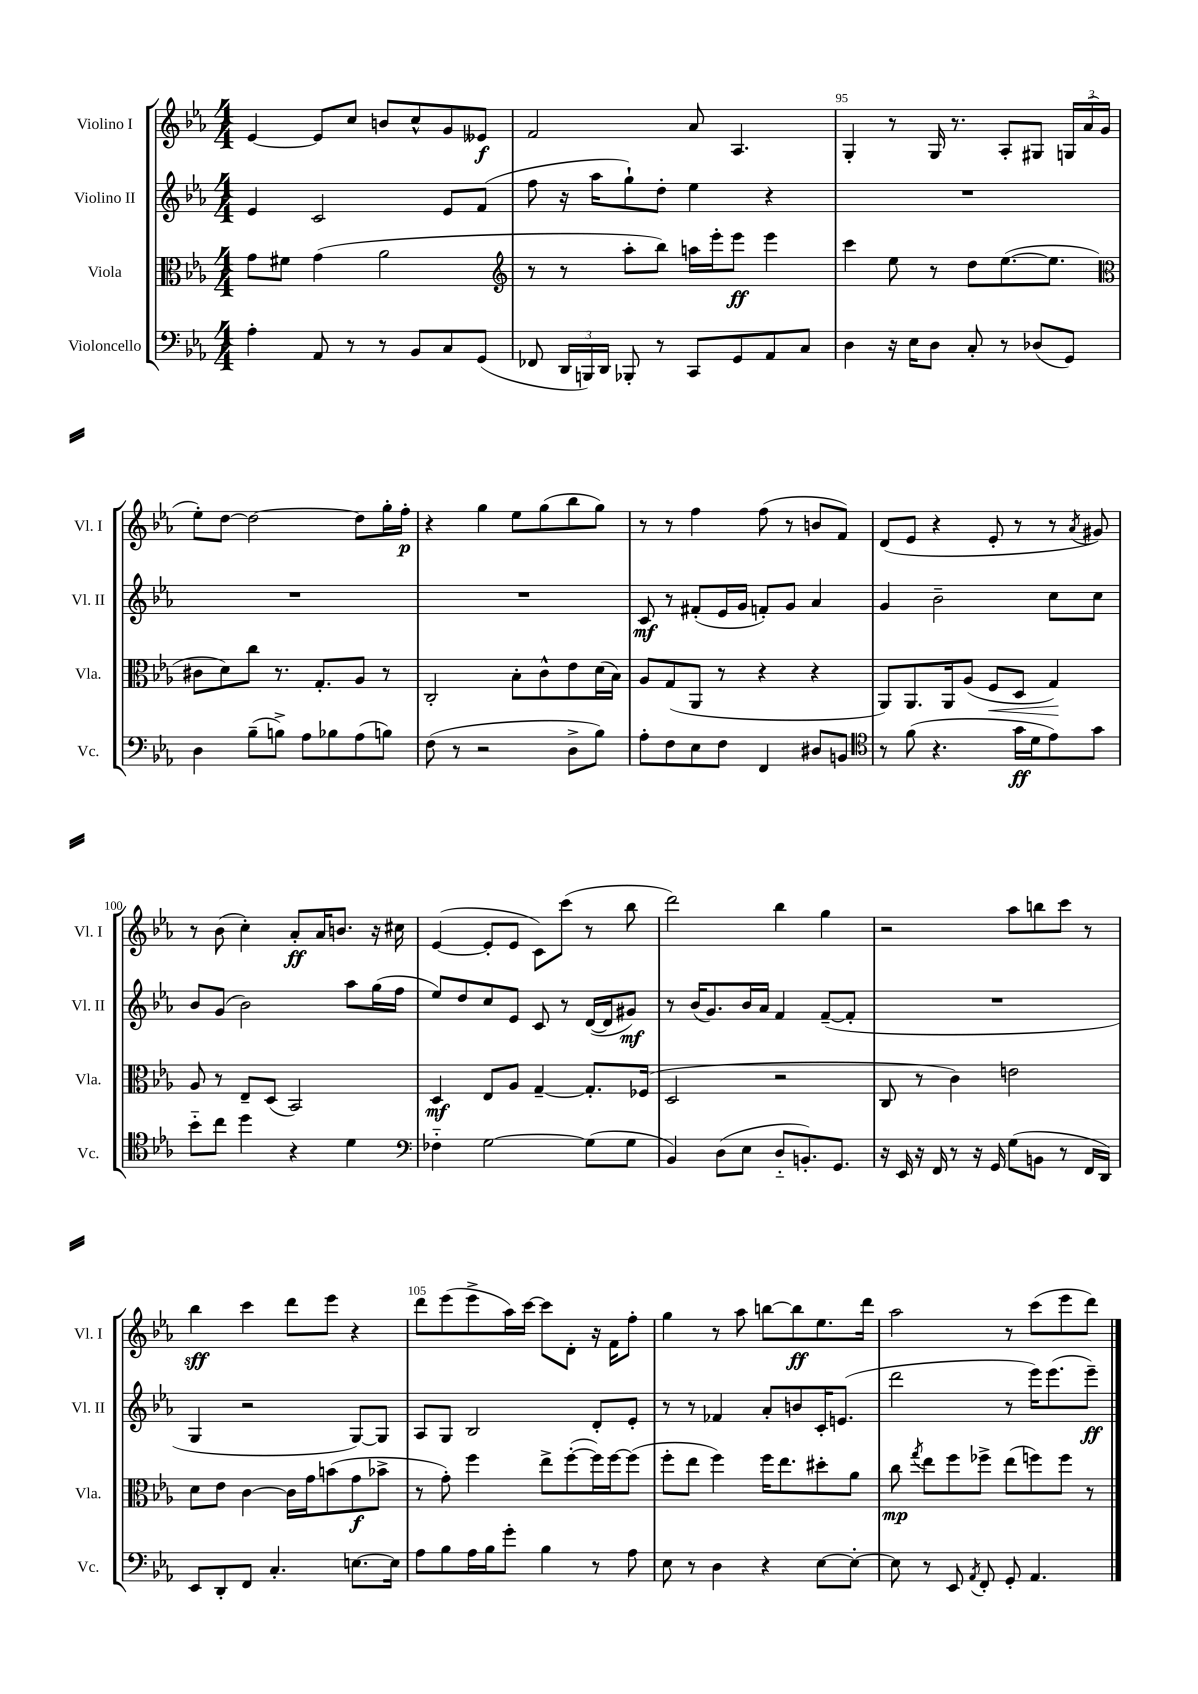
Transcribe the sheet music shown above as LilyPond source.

<<
\new StaffGroup <<
\new Staff = "s0" \with { instrumentName = "Violino I" shortInstrumentName = "Vl. I" } {
    \clef treble \key ees \major \numericTimeSignature \time 4/4
    \autoBeamOff ees'4~ ees'8[ c''8] b'8[ c''8-^ g'8 eeses'8]\f |
    f'2 aes'8 aes4. |
    g4-. r8 g16 r8. aes8[-. gis8] \tuplet 3/2 { g16[ aes'16( g'16] } |
    ees''8[-.) d''8]~ d''2~ d''8[ g''16-. f''16]-.\p |
    r4 g''4 ees''8[ g''8( bes''8 g''8]) |
    r8 r8 f''4 f''8( r8 b'8[ f'8]) |
    d'8[( ees'8] r4 ees'8-. r8 r8 \acciaccatura { aes'8 } gis'8) |
    r8 bes'8( c''4-.) aes'8[-.\ff aes'16 b'8.] r16 cis''16 |
    ees'4~( ees'8[-. ees'8] c'8[) c'''8]( r8 bes''8 |
    d'''2) bes''4 g''4 |
    r2 aes''8[ b''8 c'''8] r8 |
    bes''4\sff c'''4 d'''8[ ees'''8] r4 |
    d'''8[ ees'''8( ees'''8-> aes''16) c'''16]~ c'''8[ d'8]-. r16 f'16[ f''8]-. |
    g''4 r8 aes''8 b''8[~ b''8\ff ees''8. d'''16] |
    aes''2 r8 c'''8[( ees'''8 d'''8]) \bar "|." |
}
\new Staff = "s1" \with { instrumentName = "Violino II" shortInstrumentName = "Vl. II" } {
    \clef treble \key ees \major \numericTimeSignature \time 4/4
    \autoBeamOff ees'4 c'2 ees'8[ f'8]( |
    f''8 r16 aes''16[ g''8-!) d''8]-. ees''4 r4 |
    R1 |
    R1 |
    R1 |
    c'8\mf r8 fis'8[-.( ees'16 g'16] f'8[-.) g'8] aes'4 |
    g'4 bes'2-- c''8[ c''8] |
    bes'8[ g'8]( bes'2) aes''8[ g''16( f''16] |
    ees''8[) d''8 c''8 ees'8] c'8 r8 d'16[~( d'16 gis'8]\mf) |
    r8 bes'16[( g'8.) bes'16 aes'16] f'4 f'8[~--( f'8]-. |
    R1 |
    g4 r2 g8[~) g8] |
    aes8[ g8] bes2 d'8[-. ees'8]-. |
    r8 r8 fes'4 aes'8[-. b'8 c'16-. e'8.]( |
    d'''2 r8 ees'''16[) ees'''8.( ees'''8]--\ff) \bar "|." |
}
\new Staff = "s2" \with { instrumentName = "Viola" shortInstrumentName = "Vla." } {
    \clef alto \key ees \major \numericTimeSignature \time 4/4
    \autoBeamOff g'8[ fis'8] g'4( aes'2 |
    \clef treble r8 r8 aes''8[-. bes''8]) a''16[ ees'''16-. ees'''8]\ff ees'''4 |
    c'''4 ees''8 r8 d''8[ ees''8.~( ees''8.] |
    \clef alto cis'8[ d'8) c''8] r8. g8.[-. aes8] r8 |
    c2-. bes8[-. c'8-^ ees'8 d'16( bes16]) |
    aes8[ g8( aes,8] r8 r4 r4 |
    aes,8[) aes,8. aes,16 aes8]( f8[\< d8] g4\!) |
    aes8 r8 ees8[-- d8]( bes,2) |
    d4\mf ees8[ aes8] g4~-- g8.[-. fes16]( |
    d2 r2 |
    c8 r8 c'4) e'2 |
    d'8[ ees'8] c'4~ c'16[ g'16 b'8( g'8\f bes'8]-> |
    r8 g'8-.) f''4 ees''8[-> f''8~-.( f''16) f''16~ f''8]( |
    f''8[-. ees''8] f''4) f''16[ ees''8. dis''8-. aes'8] |
    c''8\mp \acciaccatura { g''8 } ees''8[ f''8 fes''8]-> ees''8[( f''8) f''8] r8 \bar "|." |
}
\new Staff = "s3" \with { instrumentName = "Violoncello" shortInstrumentName = "Vc." } {
    \clef bass \key ees \major \numericTimeSignature \time 4/4
    \autoBeamOff aes4-. aes,8 r8 r8 bes,8[ c8 g,8]( |
    fes,8 \tuplet 3/2 { d,16[ b,,16) d,16] } bes,,8-. r8 c,8[ g,8 aes,8 c8] |
    d4 r16 ees16[ d8] c8-. r8 des8[( g,8]) |
    d4 bes8[--( b8]->) aes8[ bes8 aes8( b8]) |
    f8( r8 r2 d8[-> bes8]) |
    aes8[-. f8 ees8 f8] f,4 dis8[ b,8] |
    \clef tenor r8 f'8( r4. g'16[\ff d'16 ees'8) g'8] |
    bes'8[-_ c''8] d''4 r4 d'4 |
    \clef bass fes4-_ g2~ g8[( g8] |
    bes,4) d8[( ees8] d8[-_ b,8.-.) g,8.] |
    r16 ees,16 r16 f,16 r8 r16 g,16 g8[( b,8] r8 f,16[ d,16]) |
    ees,8[ d,8-. f,8] c4.-. e8.[~ e16] |
    aes8[ bes8 aes16 bes16 g'8]-. bes4 r8 aes8 |
    ees8 r8 d4 r4 ees8[~ ees8]~-. |
    ees8 r8 ees,8 \acciaccatura { aes,8 } f,8-. g,8-. aes,4. \bar "|." |
}
>>
>>
\layout { \context { \Score currentBarNumber = #93 \override BarNumber.break-visibility = ##(#f #t #t) barNumberVisibility = #(every-nth-bar-number-visible 5) } }
